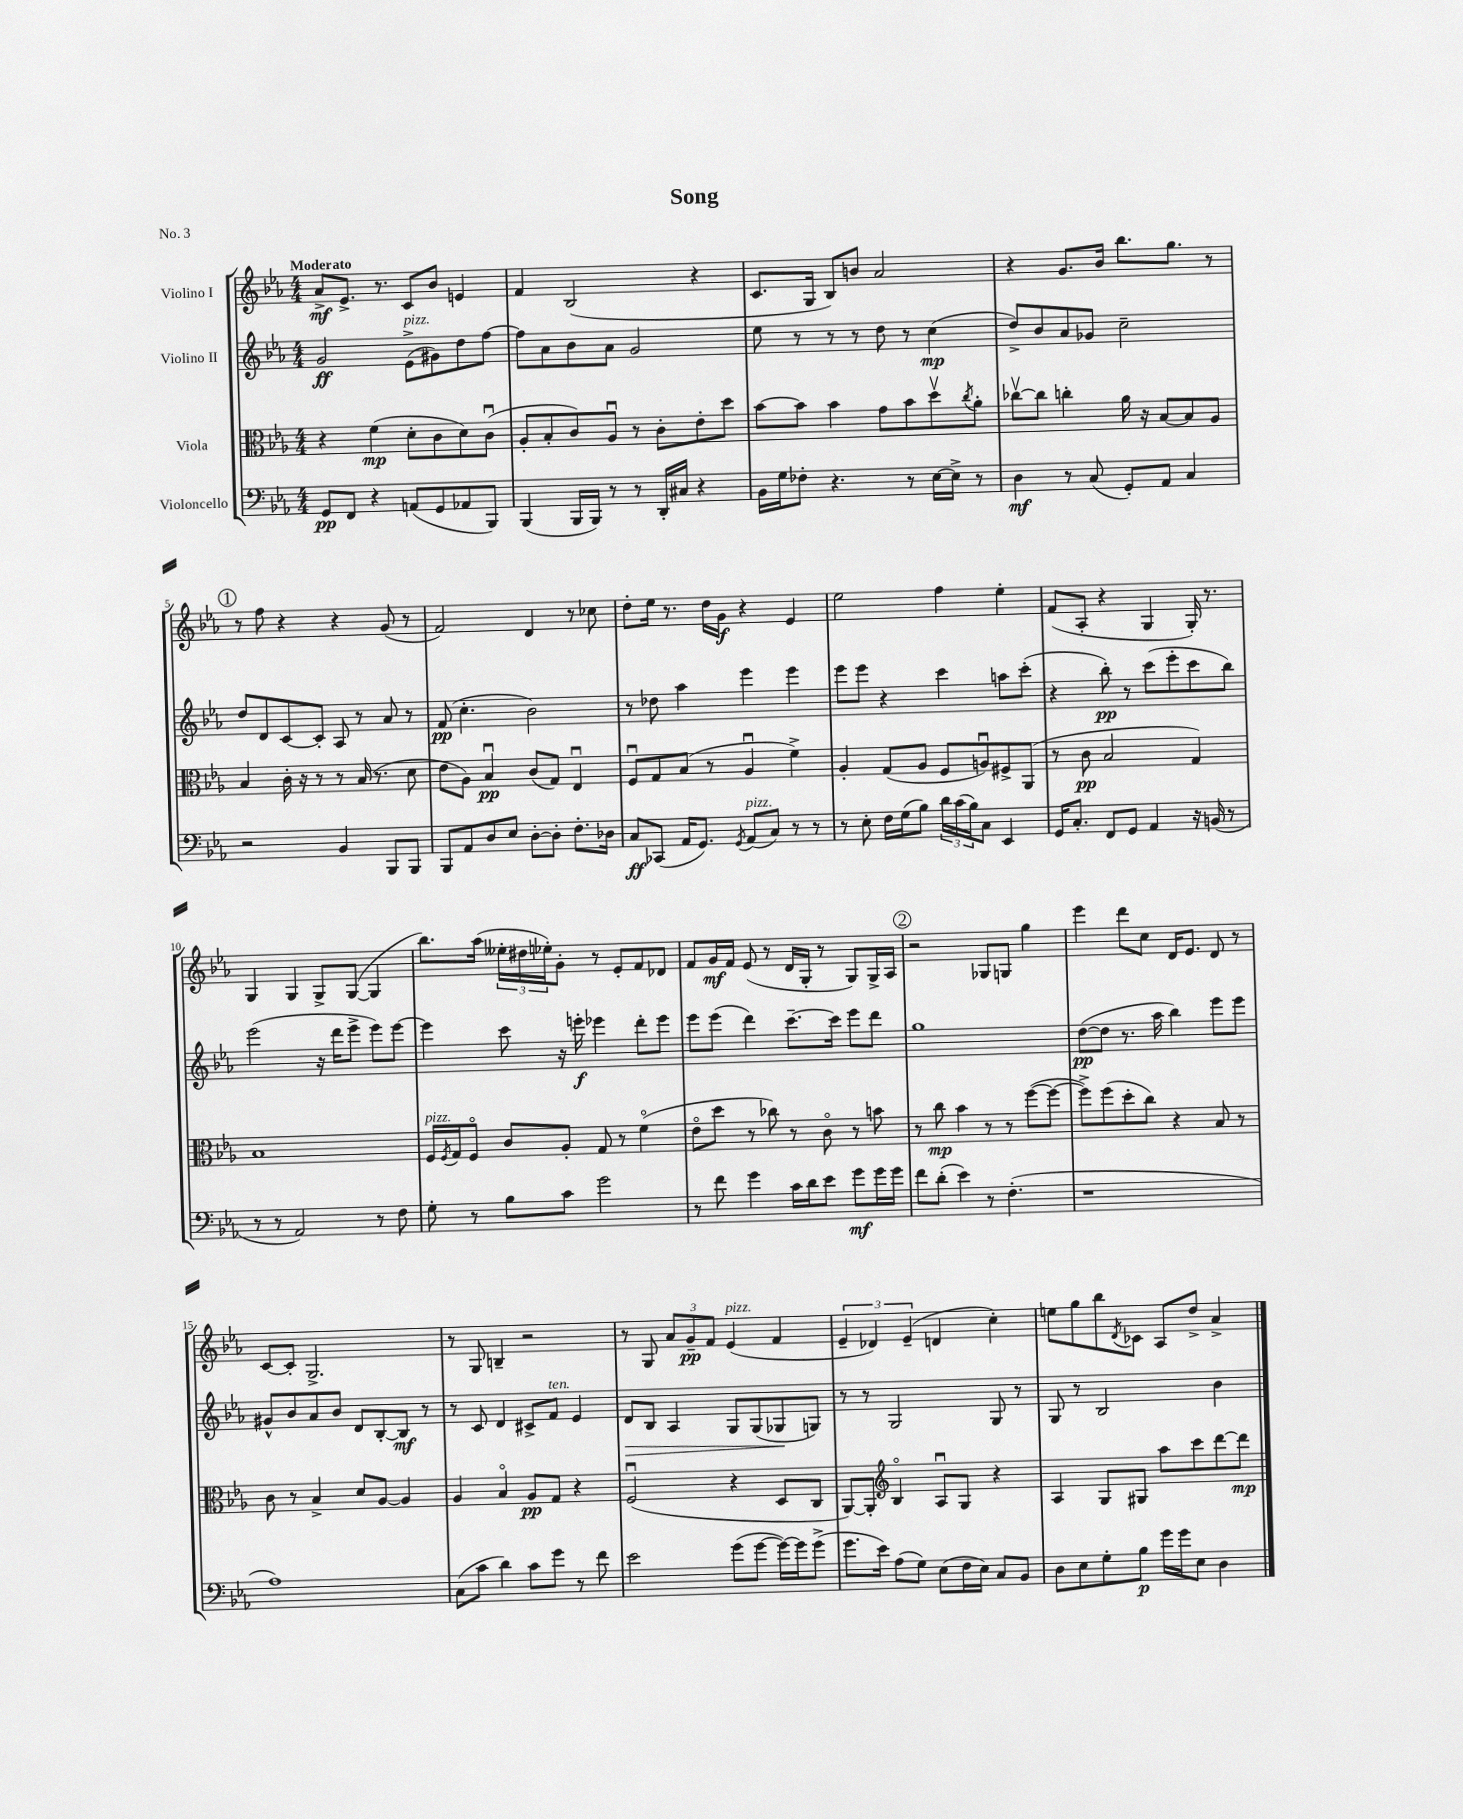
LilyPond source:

\header { title = "Song" piece = "No. 3" }
<<
\new StaffGroup <<
\new Staff = "s0" \with { instrumentName = "Violino I" } {
    \clef treble \key ees \major \numericTimeSignature \time 4/4 \tempo "Moderato"
    aes'8->\mf ees'8.-> r8. c'8 bes'8 e'4 |
    f'4 bes2( r4 |
    c'8. g16 bes8) b'8 aes'2 |
    r4 g'8. bes'16 bes''8. g''8. r8 |
    \mark \markup { \circle "1" } r8 f''8 r4 r4 g'8( r8 |
    f'2) d'4 r8 ces''8 |
    d''8-. ees''16 r8. d''16 g'16\f r4 ees'4 |
    ees''2 f''4 ees''4-. |
    f'8( aes8-. r4 g4 g16-.) r8. |
    g4 g4 g8-> g8~( g4 |
    bes''8.) aes''16( \tuplet 3/2 { eeses''16-. dis''16 ees''16-.) } g'8-. r8 ees'8-. f'8 des'8 |
    f'8 g'16\mf f'16 ees'8( r8 d'16 g16-. r8 g8) g16-> aes16 |
    \mark \markup { \circle "2" } r2 ges8 g8 g''4 |
    ees'''4 d'''8 c''8 d'16 ees'8. d'8 r8 |
    c'8~ c'8-. g2.-> |
    r8 g8 b4-- r2 |
    r8 g8 \tuplet 3/2 { aes'8 g'8--\pp f'8 } ees'4^\markup { \italic "pizz." }( f'4 |
    \tuplet 3/2 { ees'4-- des'4) ees'4--( } d'4 c''4-.) |
    e''8 g''8 bes''8 \acciaccatura { d'8 } ces'8 aes8 d''8-> aes'4-> \bar "|." |
}
\new Staff = "s1" \with { instrumentName = "Violino II" } {
    \clef treble \key ees \major \numericTimeSignature \time 4/4
    g'2\ff ees'8->^\markup { \italic "pizz." }( gis'8) d''8 f''8~ |
    f''8 aes'8 bes'8 aes'8 g'2 |
    ees''8 r8 r8 r8 d''8 r8 c''4\mp( |
    d''8->) bes'8 aes'8 ges'8 c''2-- |
    \mark \markup { \circle "1" } d''8 d'8 c'8~ c'8-. aes8 r8 aes'8 r8 |
    f'8\pp( c''4.-. bes'2) |
    r8 des''8 aes''4 ees'''4 ees'''4 |
    ees'''8 ees'''8 r4 c'''4 a''8 c'''8-.( |
    r4 bes''8-.\pp) r8 c'''8( ees'''8-. c'''8 bes''8) |
    ees'''2( r16 d'''16 ees'''8-> ees'''8) ees'''8~ |
    ees'''4 c'''8 r16 e'''16-.\f ees'''4 d'''8-. ees'''8 |
    ees'''8 ees'''8( d'''4) c'''8.~-- c'''16 ees'''8 d'''8 |
    \mark \markup { \circle "2" } g''1 |
    d''8~\pp( d''8 r8. aes''16 bes''4) ees'''8 ees'''8 |
    gis'8-^ bes'8 aes'8 bes'8 d'8 bes8~-. bes8\mf r8 |
    r8 c'8 d'4 cis'8-> f'8^\markup { \italic "ten." } ees'4 |
    d'8\> bes8 aes4 g8 g8( ges8\! g8) |
    r8 r8 g2 g8 r8 |
    g8 r8 bes2 bes'4 \bar "|." |
}
\new Staff = "s2" \with { instrumentName = "Viola" } {
    \clef alto \key ees \major \numericTimeSignature \time 4/4
    r4 f'4\mp( d'8-. c'8 d'8) c'8\downbow( |
    aes8-. bes8-. c'8) aes8\downbow r8 c'8-. ees'8-. d''8 |
    bes'8~ bes'8 bes'4 g'8 bes'8 d''8\upbow \acciaccatura { c''8 } aes'8-. |
    ces''8~\upbow ces''8 c''4-. aes'16 r16 bes8~ bes8 aes8 |
    \mark \markup { \circle "1" } bes4 c'16-. r16 r8 r8 bes16( r8. d'8 |
    ees'8 aes8) bes4\downbow\pp c'8( g8) ees4\downbow |
    f8\downbow g8 bes8( r8 aes4\downbow f'4->) |
    aes4-. g8( aes8 f8 a8\downbow) fis8-> aes,8( |
    r8 c'8\pp bes2 g4) |
    bes1 |
    f16^\markup { \italic "pizz." } \acciaccatura { f8 } g16 f8\flageolet c'8 aes8-. g8 r8 f'4\flageolet( |
    ees'8\flageolet d''8 r8 ces''8) r8 c'8\flageolet r8 b'8 |
    \mark \markup { \circle "2" } r8 c''8\mp bes'4 r8 r8 f''8~( f''8~ |
    f''8->) f''8( d''8-. c''8) r4 bes8 r8 |
    c'8 r8 bes4-> d'8 aes8~ aes4 |
    aes4 bes4\flageolet aes8\pp g8 r4 |
    f2\downbow( r4 d8 c8 |
    aes,8~) aes,8-. \clef treble bes4\flageolet aes8\downbow g8 r4 |
    aes4 g8 gis8 aes''8 c'''8 d'''8~ d'''8\mp \bar "|." |
}
\new Staff = "s3" \with { instrumentName = "Violoncello" } {
    \clef bass \key ees \major \numericTimeSignature \time 4/4
    g,8\pp f,8 r4 a,8( g,8 aes,8 bes,,8) |
    bes,,4( bes,,16 bes,,16) r8 r8 d,16-. cis16 r4 |
    bes,16 g16 fes8-. r4. r8 ees16~ ees16-> r8 |
    d4\mf r8 c8( g,8-.) aes,8 c4 |
    \mark \markup { \circle "1" } r2 bes,4 bes,,8 bes,,8 |
    bes,,8 aes,8 d8 ees8 d8~-. d8-. f8.-. des16 |
    c8\ff ces,8( aes,16 g,8.) \acciaccatura { g,8 } aes,8^\markup { \italic "pizz." }( c8) r8 r8 |
    r8 ees8-. f16 g16( bes8) \tuplet 3/2 { d'16 c'16( bes16) } c8 ees,4 |
    g,16 c8.-. f,8 g,8 aes,4 r16 b,16( r8 |
    r8 r8 aes,2) r8 f8 |
    g8-. r8 bes8 c'8 g'2 |
    r8 f'8 g'4 c'16 d'16 ees'8 g'8\mf g'16 g'16 |
    \mark \markup { \circle "2" } f'8 d'8-.( ees'4) r8 f4.-.( |
    r1 |
    aes1) |
    c8( c'8 d'4) c'8 g'8 r8 f'8 |
    ees'2 g'8( g'8~ g'16~) g'16 g'8->( |
    g'8. ees'16) aes8( g8) ees8( f16 ees16) c8 bes,8 |
    d8 ees8 g8-. bes8\p g'16 g'16 ees8 d4 \bar "|." |
}
>>
>>
